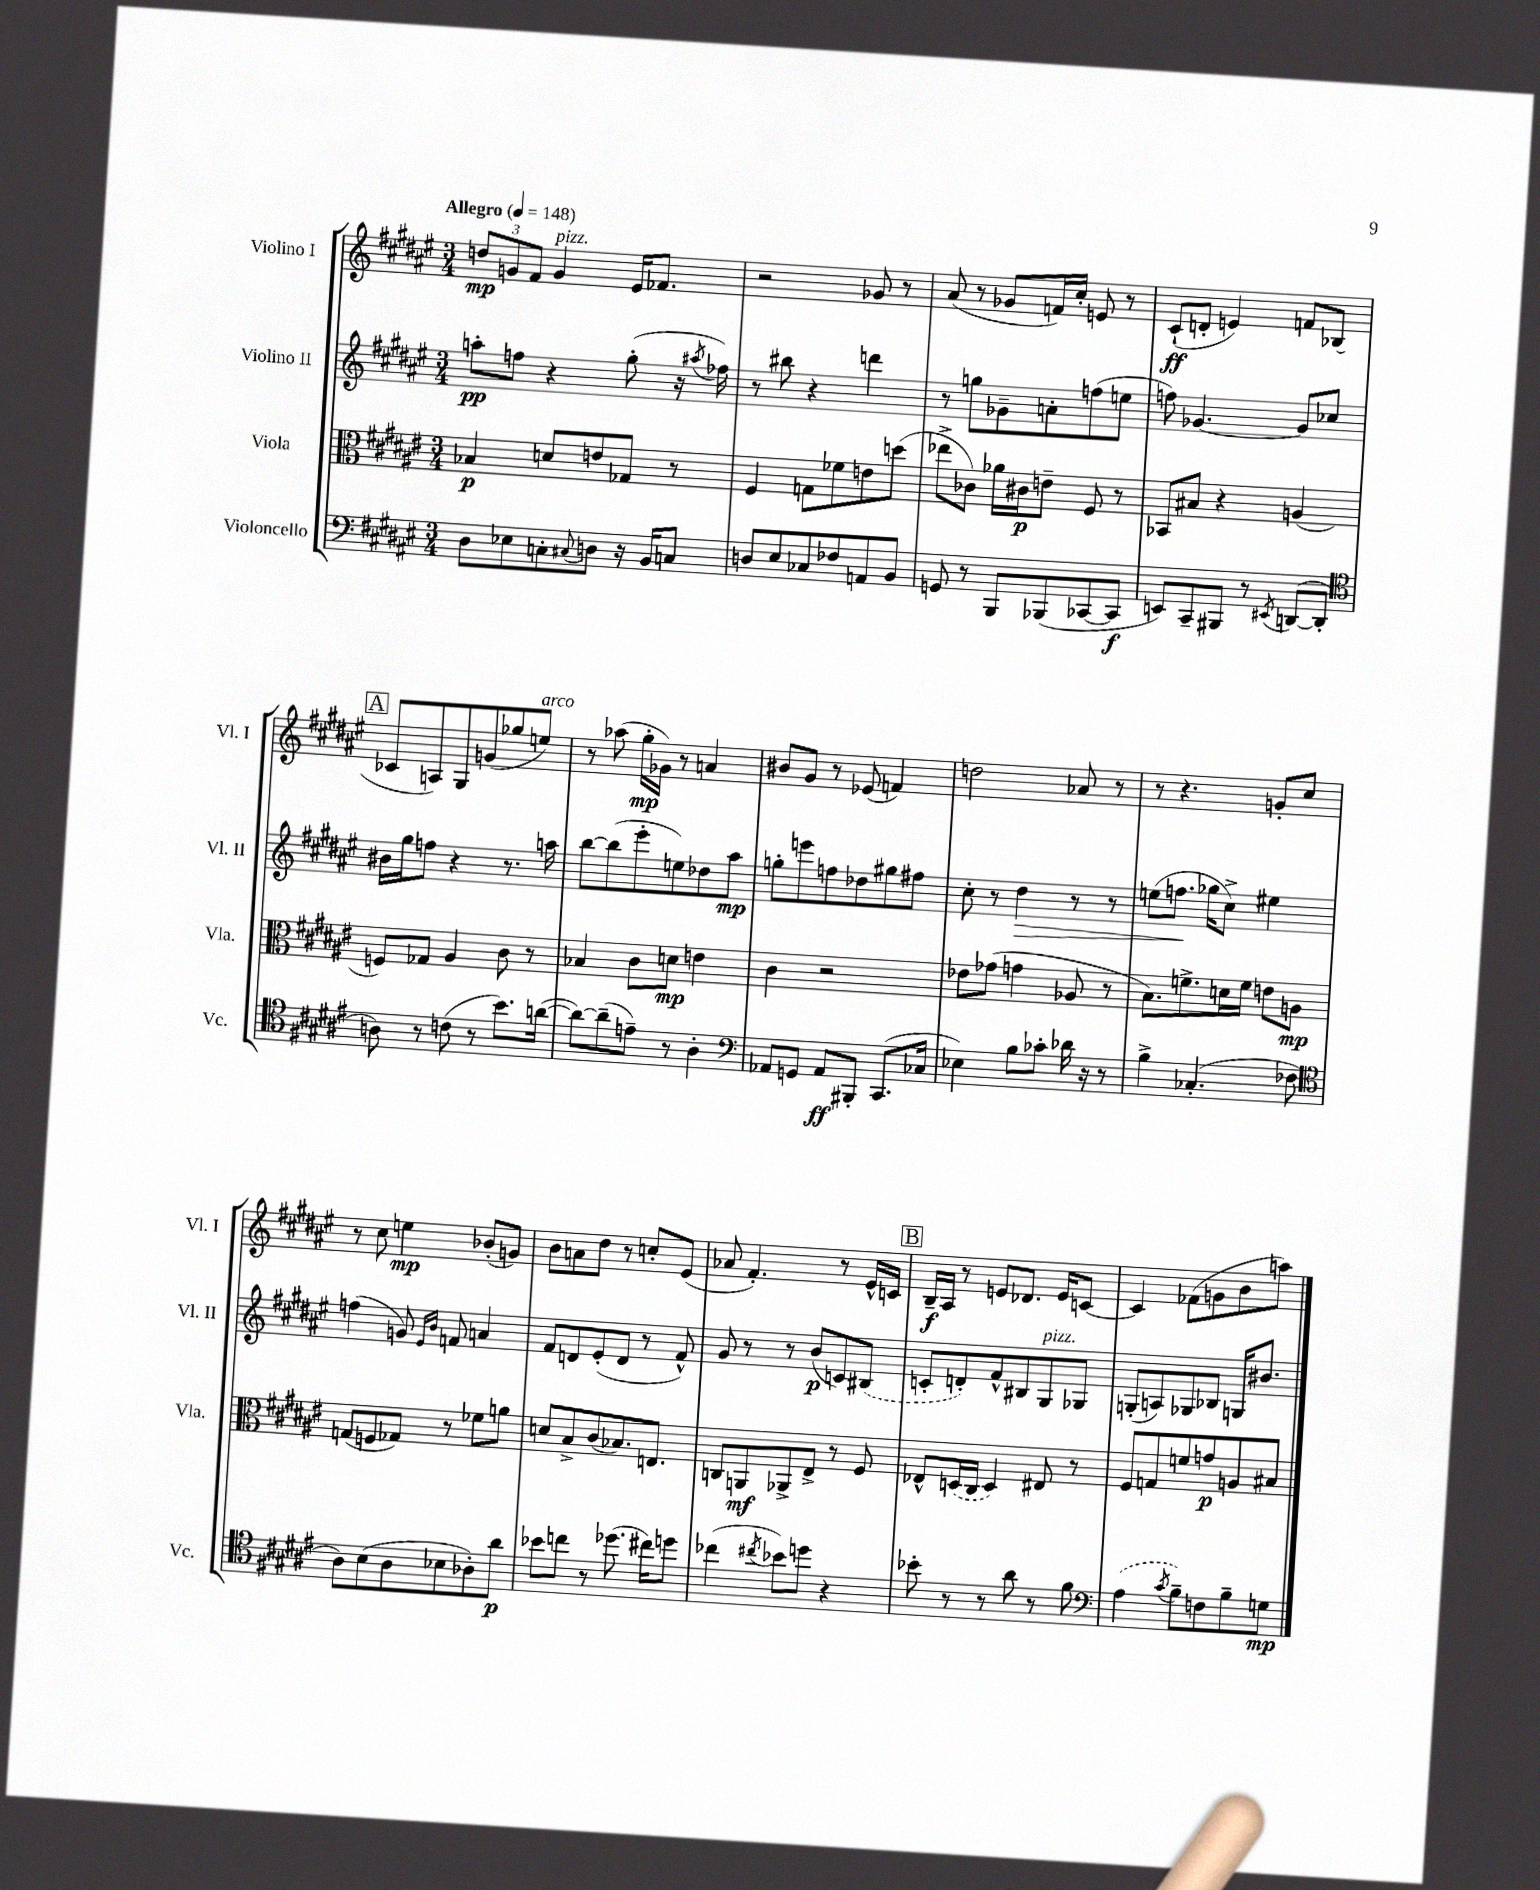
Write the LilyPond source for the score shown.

<<
\new StaffGroup <<
\new Staff = "s0" \with { instrumentName = "Violino I" shortInstrumentName = "Vl. I" } {
    \clef treble \key fis \major \numericTimeSignature \time 3/4 \tempo "Allegro" 4 = 148
    \tuplet 3/2 { d''8\mp g'8 fis'8 } g'4^\markup { \italic "pizz." } eis'16 fes'8. |
    r2 ges'8 r8 |
    ais'8( r8 ges'8 f'16) cis''16-. e'8 r8 |
    cis'8-!\ff( d'8-. e'4) f'8 bes8( |
    \mark \markup { \box "A" } ces'8 a8) gis8 g'8( ges''8 e''8^\markup { \italic "arco" }) |
    r8 aes''8( gis''16-.\mp ges'16) r8 a'4 |
    bis'8 gis'8 r8 ees'8( f'4) |
    d''2 aes'8 r8 |
    r8 r4. g'8-. cis''8 |
    r8 cis''8 e''4\mp bes'8-.( g'8) |
    b'8 a'8 dis''8 r8 c''8-. eis'8( |
    aes'8 fis'4.-.) r8 eis'16-^ c'16 |
    \mark \markup { \box "B" } b16--\f ais16 r8 e'8 des'8. e'16 c'8~ |
    c'4 fes'8( g'8 b'8 a''8) \bar "|." |
}
\new Staff = "s1" \with { instrumentName = "Violino II" shortInstrumentName = "Vl. II" } {
    \clef treble \key fis \major \numericTimeSignature \time 3/4
    a''8-.\pp f''8 r4 gis''8-.( r16 \acciaccatura { ais''8 } fes''16) |
    r8 bis''8 r4 d'''4 |
    r8 g''8 ges'8-- a'8-. f''8( e''8 |
    f''8) ges'4.~ ges'8 ces''8 |
    \mark \markup { \box "A" } bis'16 gis''16 f''8 r4 r8. a''16 |
    b''8~ b''8( eis'''8-. e''8) des''8 ais''8\mp |
    g''8-. e'''8 f''8 des''8 gis''8 fis''8 |
    cis''8-. r8 dis''4\> r8 r8 |
    e''8( f''8.\! ges''16 cis''8->) eis''4 |
    f''4( g'8) \grace { eis'16 b'16 } f'8 a'4 |
    fis'8 d'8 eis'8-.( d'8 r8 fis'8-^) |
    gis'8 r8 r8 b'8\p( c'8) \once \slurDashed bis8( |
    \mark \markup { \box "B" } c'8-. d'8-.) fis'8-^ bis8 gis8^\markup { \italic "pizz." } ges8 |
    g8-.( a8) ges8 bes8 g16 bis'8. \bar "|." |
}
\new Staff = "s2" \with { instrumentName = "Viola" shortInstrumentName = "Vla." } {
    \clef alto \key fis \major \numericTimeSignature \time 3/4
    bes4\p d'8 e'8 ges8 r8 |
    fis4 g8 fes'8 e'8 d''8( |
    ees''8-> ces'8) aes'16 cis'16\p e'8-- fis8 r8 |
    bes,8 bis8 r4 a4( |
    \mark \markup { \box "A" } f8) ges8 ais4 cis'8 r8 |
    bes4 cis'8 d'8\mp e'4 |
    cis'4 r2 |
    ees'8 ges'8( g'4 aes8 r8 |
    b8.) f'8.-> d'16 f'16 e'8 a8\mp |
    g8( f8 ges8) r8 fes'8 a'8 |
    d'8 b8-> cis'8( bes8.) e8. |
    c8 a,8\mf aes,8-> eis8-> r8 fis8 |
    \mark \markup { \box "B" } ees8-^ \once \slurDashed d16( cis16 d4) eis8 r8 |
    fis8 g8 f'8 g'8\p a8 bis8 \bar "|." |
}
\new Staff = "s3" \with { instrumentName = "Violoncello" shortInstrumentName = "Vc." } {
    \clef bass \key fis \major \numericTimeSignature \time 3/4
    dis8 ees8 c8-. \appoggiatura { cis8 } d8 r16 b,16 c8 |
    d8 eis8 ces8 fes8 a,8 b,8 |
    g,8 r8 b,,8 bes,,8( ces,8~ ces,8\f |
    e,8) cis,8-- bis,,8 r8 \acciaccatura { eis,8 } d,8~( d,8-. |
    \mark \markup { \box "A" } \clef tenor a8) r8 c'8( r8 b'8.) a'16~( |
    a'8~) a'8--( e'8--) r8 ais4-. |
    \clef bass aes,8 g,8 aes,8\ff bis,,8-. cis,8.( ces16 |
    ees4) b8 ces'8-. des'16 r16 r8 |
    b4-> ces4.-.( fes8 |
    \clef tenor ais8) b8( ais8 bes8 aes8-.) ais'8\p |
    bes'8 c''8 r8 des''8.( cis''16) d''8 |
    ces''4( \acciaccatura { cis''8 } bes'8) d''8 r4 |
    \mark \markup { \box "B" } bes'8-. r8 r8 ais'8 r8 fis'8 |
    \clef bass \once \slurDashed ais4( \acciaccatura { cis'8 } b8--) f8 b8-- g8\mp \bar "|." |
}
>>
>>
\layout { \context { \Score \remove "Bar_number_engraver" } }
